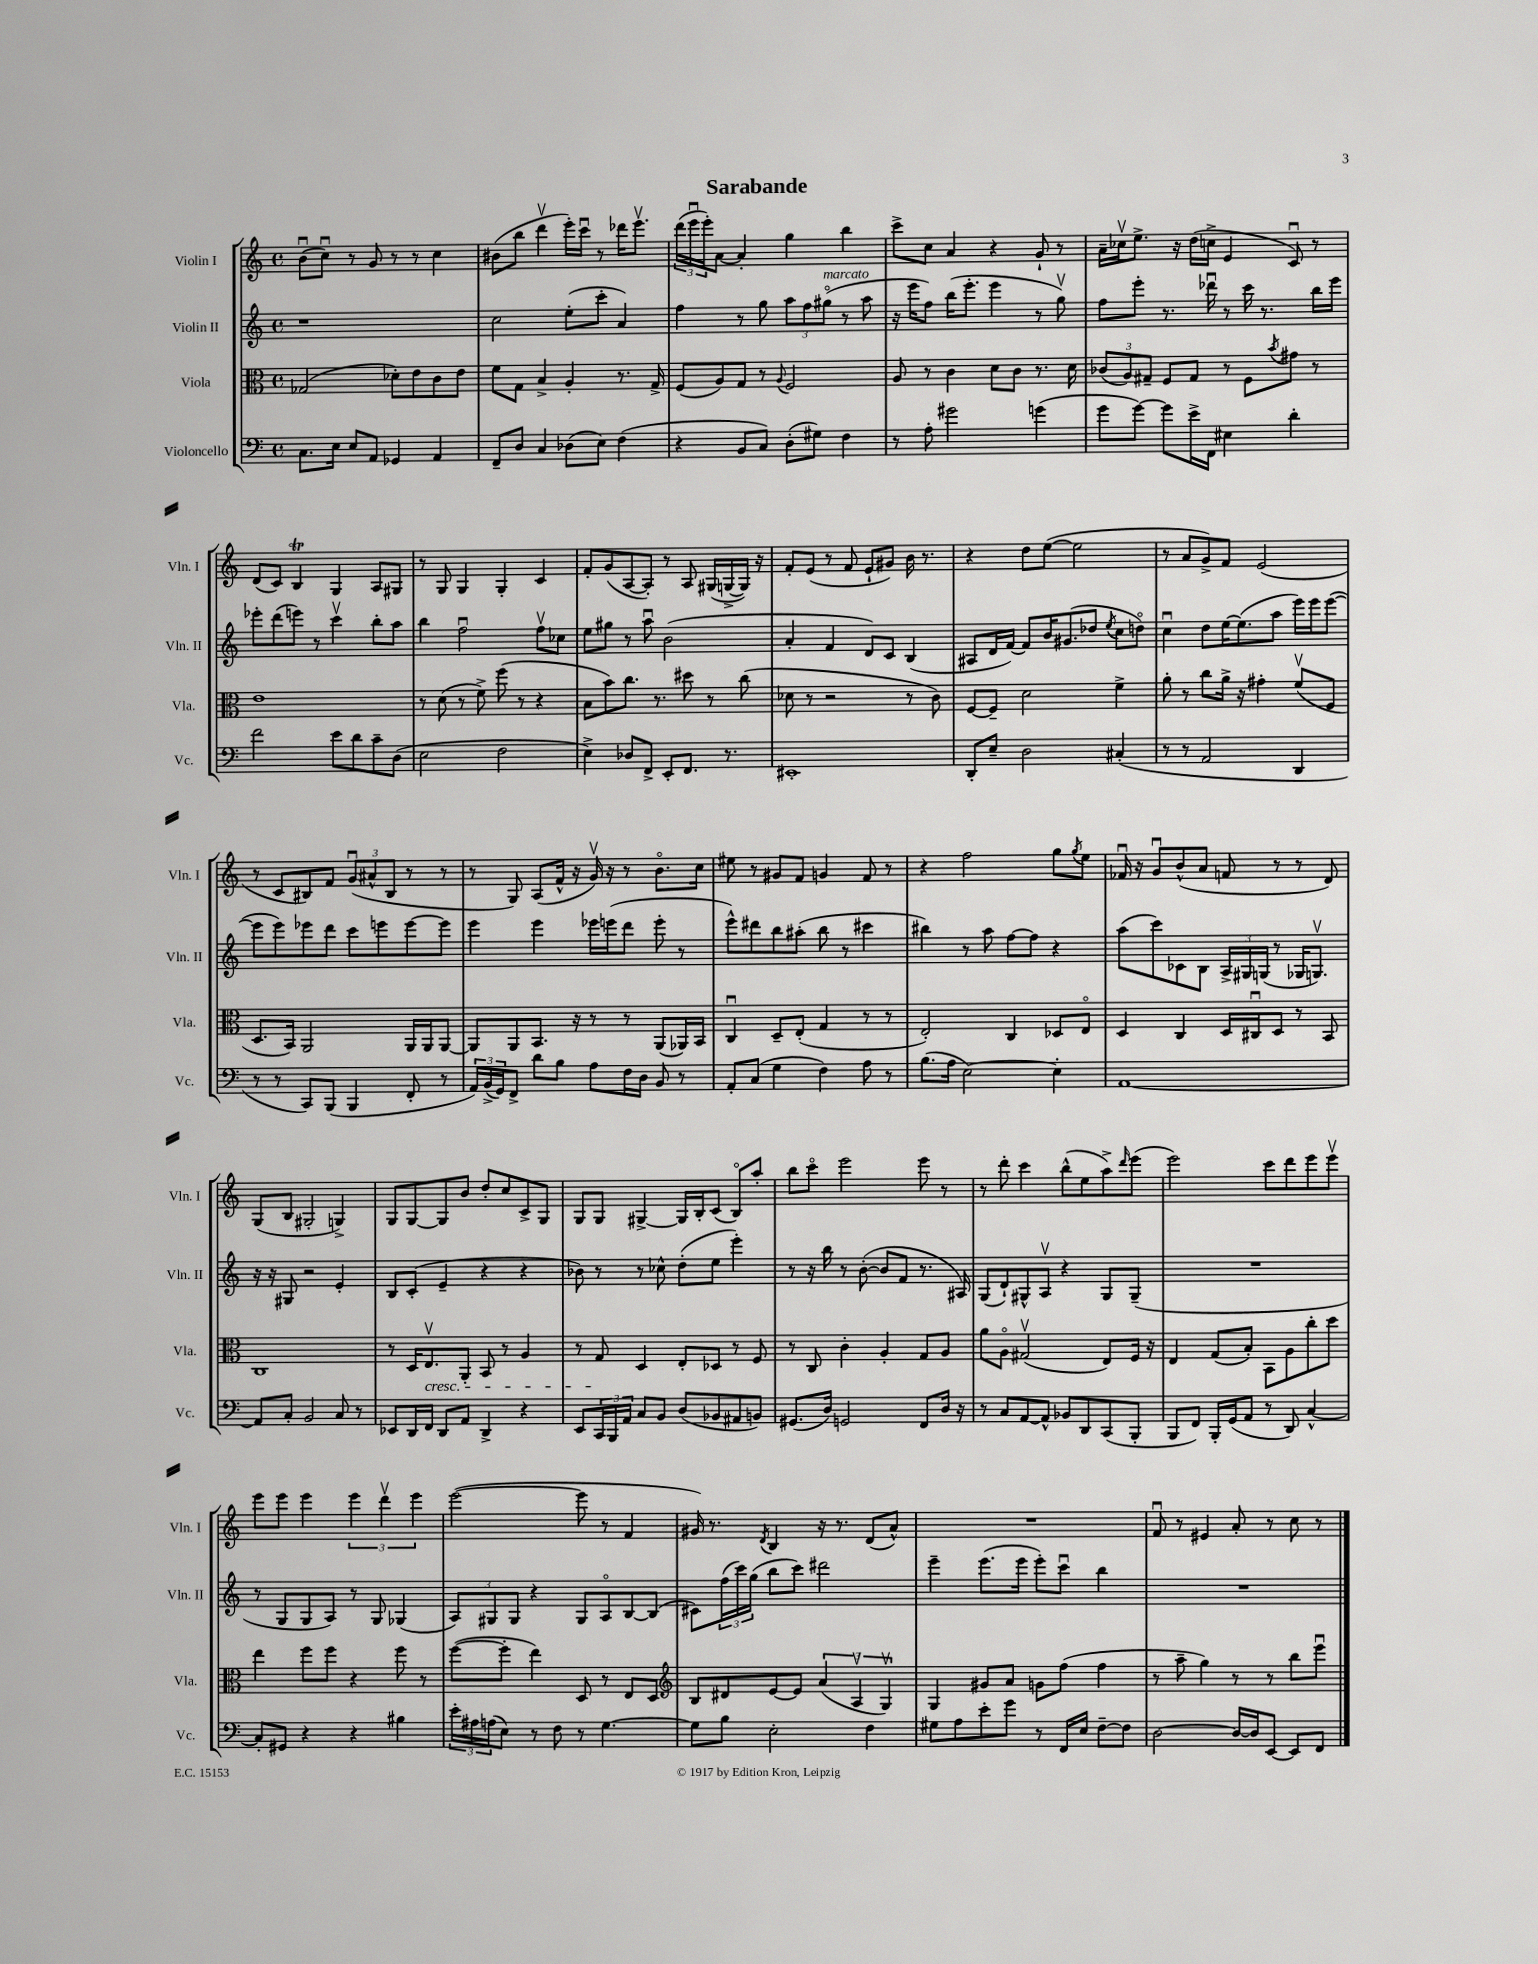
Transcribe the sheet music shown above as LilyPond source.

\header { title = "Sarabande" }
<<
\new StaffGroup <<
\new Staff = "s0" \with { instrumentName = "Violin I" shortInstrumentName = "Vln. I" } {
    \clef treble \key c \major \defaultTimeSignature \time 4/4
    b'8\downbow( c''8\downbow) r8 g'8 r8 r8 c''4 |
    bis'8( b''8 d'''4\upbow e'''16-.) c'''16\downbow r8 des'''16 e'''8.\upbow |
    \tuplet 3/2 { d'''16( e'''16\downbow e'''16-.) } a'8~ a'4-. g''4 b''4 |
    c'''8-> c''8 a'4 r4 g'8-! r8 |
    a'16-- ces''16\upbow e''8.-> r16 d''16( c''16-> e'4 c'8\downbow) r8 |
    d'8( c'8) b4\trill g4 a8 gis8 |
    r8 g8 g4 g4-. c'4 |
    f'8-. g'8( a8~ a8-.) r8 a8 gis16( g16~-> g16) r16 |
    f'8-. e'8( r8 f'8 e'8-! gis'8) b'16 r8. |
    r4 d''8 e''8~( e''2 |
    r8 a'8 g'8->) f'8 e'2( |
    r8 c'8 bis8) f'8 \tuplet 3/2 { g'8\downbow( ais'8-^ bis8 } r8 r8 |
    r8 g8) a8( f'16-^ r16 g'16\upbow) r16 r8 b'8.\flageolet c''16 |
    eis''8 r8 gis'8 f'8 g'4 f'8 r8 |
    r4 f''2 g''8 \acciaccatura { g''8 } e''8 |
    fes'16\downbow r16 g'8\downbow b'8-^( a'8 f'8 r8 r8 d'8) |
    g8( b8 gis2-. g4->) |
    g8 g8~ g8 b'8 d''8-. c''8 c'8-> g8 |
    g8 g8 gis4~-> gis16 b16-. c'8( b8\flageolet) a''8-. |
    b''8 c'''8\flageolet e'''2 e'''8 r8 |
    r8 d'''8-. c'''4 b''8-^( e''8 a''8->) \grace { d'''16 } e'''8( |
    e'''2) c'''8 d'''8 e'''8 e'''8\upbow |
    e'''8 e'''8 e'''4 \tuplet 3/2 { e'''4 d'''4\upbow e'''4 } |
    e'''2~( e'''8 r8 f'4 |
    gis'16) r8. \acciaccatura { d'8 } b4 r16 r8. d'8( a'8-^) |
    R1 |
    f'8\downbow r8 eis'4 a'8-. r8 c''8 r8 \bar "|." |
}
\new Staff = "s1" \with { instrumentName = "Violin II" shortInstrumentName = "Vln. II" } {
    \clef treble \key c \major \defaultTimeSignature \time 4/4
    r1 |
    c''2 e''8-.( c'''8-. a'4) |
    f''4 r8 g''8 \tuplet 3/2 { a''8 f''8 gis''8\flageolet^\markup { \italic "marcato" }( } r8 a''8 |
    r16 e'''16 f''8) b''16( e'''8.-. e'''4 r8 g''8\upbow) |
    f''8 e'''8-. r8. des'''16\downbow r8 c'''16 r8. b''16 e'''16 |
    ees'''8-. d'''8( e'''8) r8 c'''4\upbow b''8-. a''8 |
    b''4 f''2\downbow f''8\upbow ces''8 |
    e''8 gis''8 r8 a''8\downbow b'2( |
    a'4-. f'4 d'8) c'8 b4( |
    ais8 d'16 f'16~) f'8 b'16 gis'8.( des''8 \acciaccatura { e''8 } c''8 d''8\flageolet) |
    c''4\downbow d''8 e''16~ e''8.( a''8 e'''16) e'''16 e'''8~( |
    e'''8 e'''8) ees'''8 d'''8 c'''8 e'''8 e'''8~ e'''8 |
    e'''4 e'''4 ees'''16 e'''16( d'''8 e'''8-. r8 |
    e'''8-^) dis'''8 b''8 ais''8-.( b''8 r8 cis'''4 |
    bis''4) r8 a''8 f''8~ f''8 r4 |
    a''8( c'''8) ces'8 b8 \tuplet 3/2 { a16-> gis16 g16( } r8 ges16 g8.\upbow) |
    r16 r16 gis8 r2 e'4-. |
    b8 c'8-.( e'4-- r4 r4 |
    bes'8) r8 r8 ces''8-^ d''8-.( e''8 e'''4-.) |
    r8 r16 b''16 r8 b'8~-.( b'8 f'8 r8. ais16) |
    g8( d'8-!) gis8-^ a8\upbow r4 gis8 gis8--( |
    R1 |
    r8 g8 g8 a8) r8 g8 ges4( |
    \tuplet 3/2 { a8) gis8 gis8 } r4 gis8 a8\flageolet b8~ b8( |
    cis'8) \tuplet 3/2 { f''16( c'''16) g''16( } b''8 c'''8) dis'''2 |
    e'''4-- e'''8.( e'''16 e'''8-.) c'''8\downbow b''4 |
    R1 \bar "|." |
}
\new Staff = "s2" \with { instrumentName = "Viola" shortInstrumentName = "Vla." } {
    \clef alto \key c \major \defaultTimeSignature \time 4/4
    ges2( des'8-.) e'8 c'8 e'8 |
    f'8 g8 b4-> a4-. r8. g16-> |
    f8( a8) g8 r8 \appoggiatura { a8 } f2 |
    a8 r8 c'4 d'8 c'8 r8. d'16 |
    \tuplet 3/2 { ces'8( a8) gis8-- } f8 gis8 r8 f8 \acciaccatura { b'8 } gis'8 r8 |
    e'1 |
    r8 d'8( r8 f'8->) f''8( r8 r4 |
    b8 b'8) c''8. r8. dis''8 r8 c''8( |
    des'8 r8 r2 r8 c'8) |
    f8~ f8-- d'2 f'4-> |
    a'8-. r8 c''8 a'16-> r16 gis'4-. f'8\upbow( f8 |
    d8. b,16) a,2 a,16 a,16 a,8~ |
    a,8 a,8 b,8. r16 r8 r8 a,8( aes,16) b,16 |
    c4\downbow d8-- e8-.( g4 r8 r8 |
    e2-.) c4 des8 e8\flageolet |
    d4 c4 d16 cis16\downbow d8 r8 b,8 |
    c1 |
    r8 d16 e8.\upbow\cresc a,8-. b,8 r8 a4 |
    r8 g8\! d4 e8-. des8 r8 f8 |
    r8 c8 c'4-. a4-. g8 a8 |
    a'8 a8\flageolet gis2\upbow( e8) f16 r16 |
    e4 g8( b8-.) b,8 a8 c''8-. d''8 |
    e''4 f''8 f''8 r4 f''8 r8 |
    f''8~( f''8-. e''4) d8 r8 e8 d8 |
    \clef treble b8 dis'8 e'8~ e'8 \tuplet 3/2 { a'4( a4\upbow g4\upbow) } |
    g4 gis'8 a'8 g'8 f''8( f''4 |
    r8 a''8-- g''4) r8 r8 b''8 e'''8\downbow \bar "|." |
}
\new Staff = "s3" \with { instrumentName = "Violoncello" shortInstrumentName = "Vc." } {
    \clef bass \key c \major \defaultTimeSignature \time 4/4
    c8. e16 e8 a,8 ges,4 a,4 |
    f,8-- d8 c4 des8( e8) f4( |
    r4 b,8 c8) d8-.( gis8) f4 |
    r8 a8-. gis'2 g'4( |
    g'8 g'8~) g'8 e'16-> f,16 eis4 d'4-. |
    f'2 e'8 d'8 c'8-- d8( |
    e2 f2 |
    e4->) des8 f,8-> e,8-. f,8. r8. |
    eis,1-. |
    d,8-. e8-- d2 cis4-.( |
    r8 r8 a,2 d,4 |
    r8 r8 c,8) b,,8( b,,4 f,8-. r8 |
    \tuplet 3/2 { a,16) b,16->( g,16) } f,8-> d'8 b8 a8 f16 d16 b,8 r8 |
    a,8-. c8( g4 f4) a8 r8 |
    b8.( a16 e2~) e4-. |
    a,1~ |
    a,8 c8-. b,2 c8 r8 |
    ees,8 d,16 f,16 d,8 a,8 d,4-> r4 |
    e,8 \tuplet 3/2 { c,16 b,,16 a,16 } c8 b,8 d8( bes,8 ais,8 b,8) |
    gis,8.( d16) g,2 f,8 d16 r16 |
    r8 c8 a,8~ a,8-^ bes,8 d,8 c,8( b,,8-. |
    b,,8 f,8) b,,16-. g,16( a,8 r8 d,8) c4~-^ |
    c8-. gis,8 r4 r4 bis4 |
    \tuplet 3/2 { e'16-. ais16 a16( } e8) r8 f8 r8 g4.~ |
    g8 b8 e2-. f4 |
    gis8 a8 e'8-. g'8 r8 f,16 e16 f8~-- f8 |
    d2~ d16~ d16 e,8~ e,8 f,8 \bar "|." |
}
>>
>>
\layout { \context { \Score \remove "Bar_number_engraver" } }
